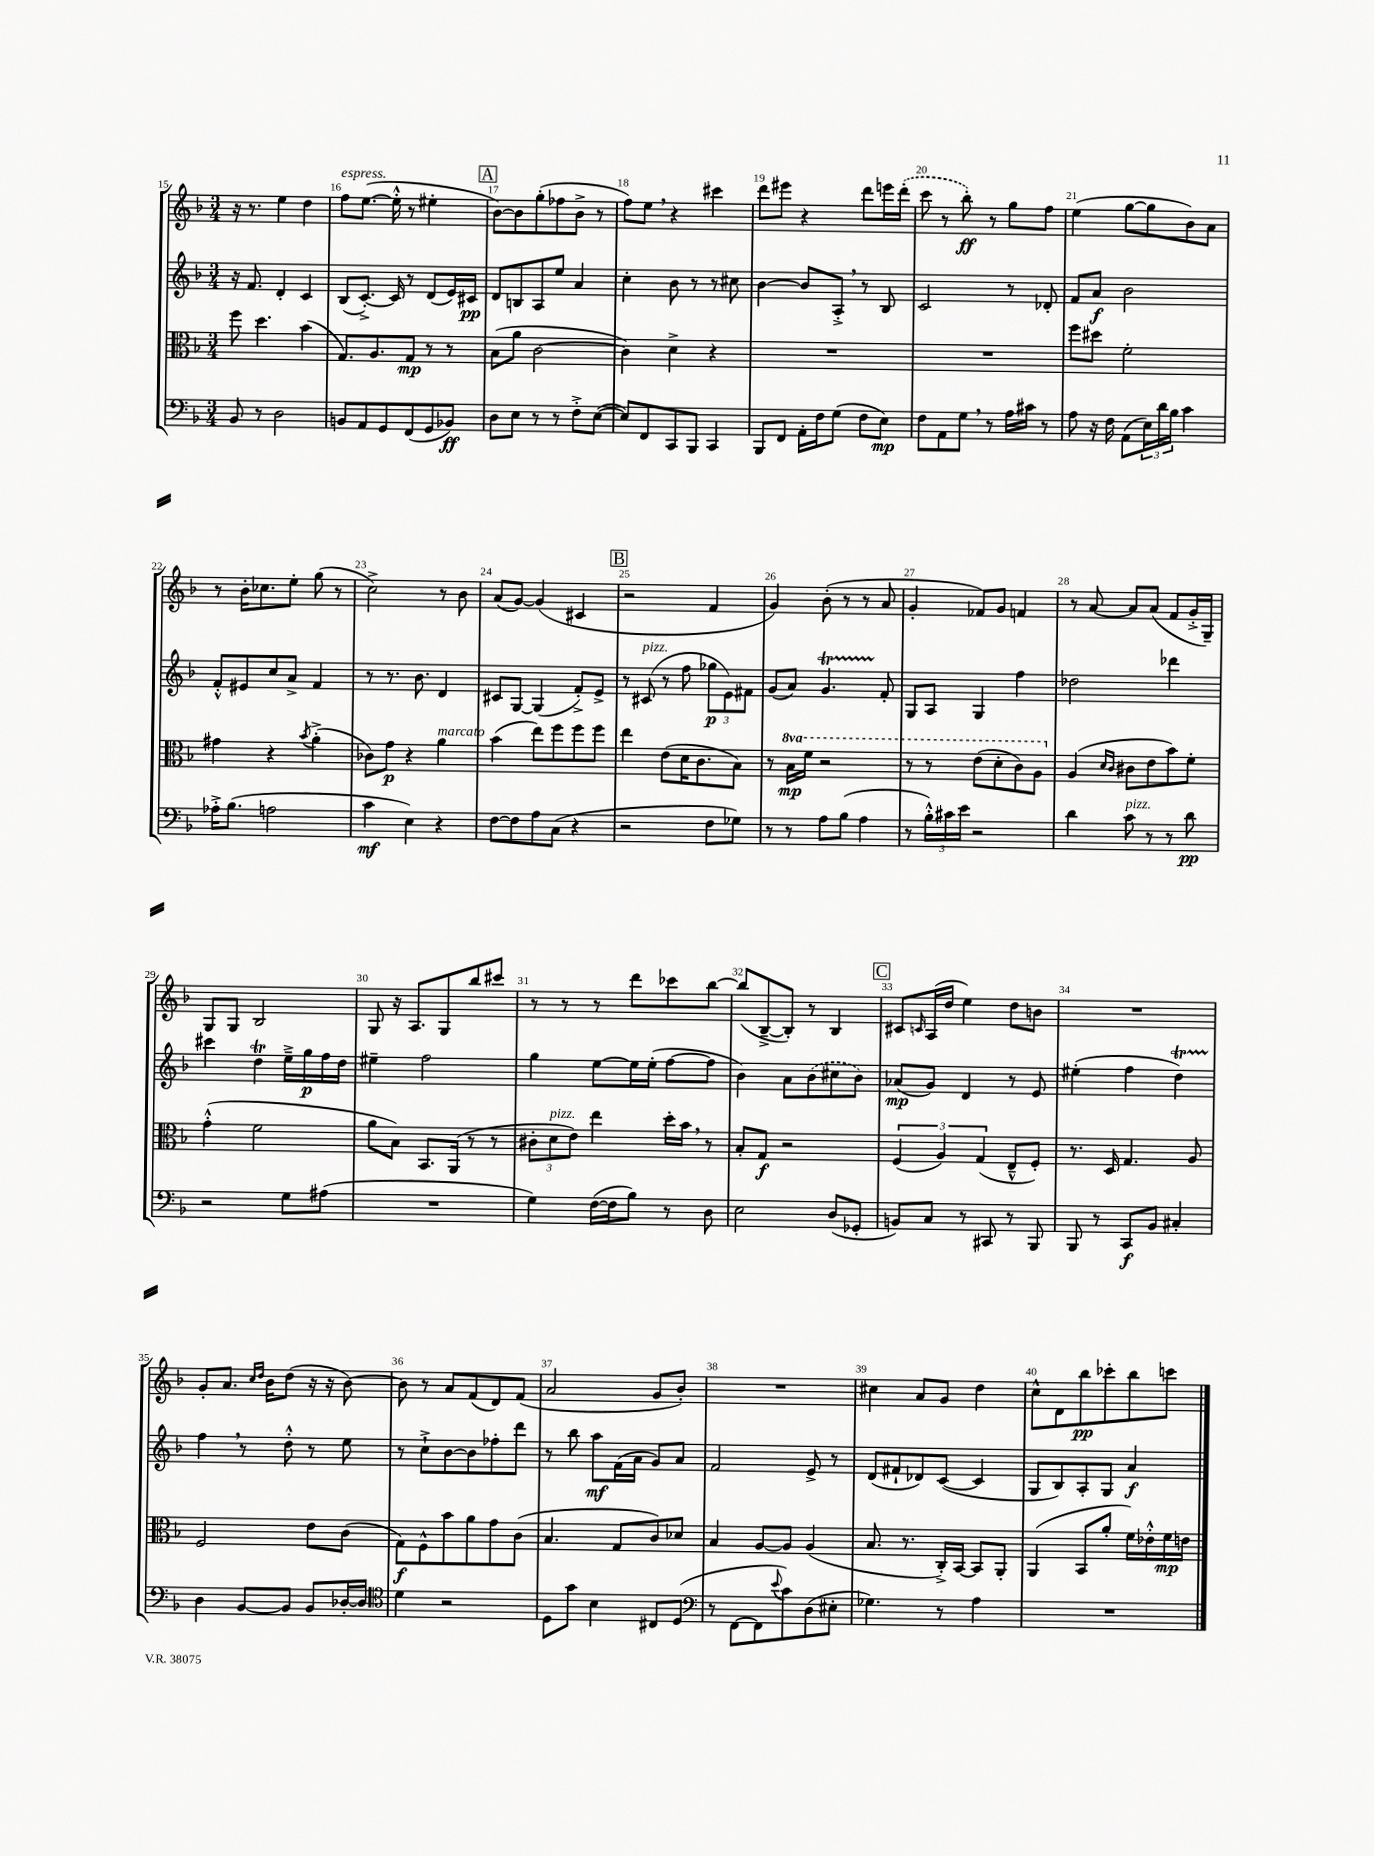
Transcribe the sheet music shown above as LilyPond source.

<<
\new StaffGroup <<
\new Staff = "s0" {
    \clef treble \key f \major \numericTimeSignature \time 3/4
    r16 r8. e''4 d''4 |
    f''8^\markup { \italic "espress." } e''8.~( e''16-.-^ r8 eis''4-. |
    \mark \markup { \box "A" } bes'8~) bes'8 g''8-.( fes''8 bes'8-> r8 |
    f''8) e''8 \breathe r4 cis'''4 |
    d'''8 eis'''8 r4 d'''8 e'''16 \once \slurDashed d'''16-.( |
    c'''8 r8 bes''8-.\ff) r8 g''8 f''8 |
    e''4( g''8~ g''8 bes'8) a'8 |
    r8 bes'16-. ces''8. e''8-. g''8( r8 |
    c''2->) r8 bes'8 |
    a'8( g'8~) g'4( cis'4 |
    \mark \markup { \box "B" } r2 f'4 |
    g'4) bes'8-.( r8 r8 a'8 |
    g'4-. fes'8) g'8 f'4 |
    r8 a'8~ a'8 a'8( f'8 g'16-.-> g16--) |
    g8 g8 bes2 |
    g8 r16 a8. g8 bes''8 cis'''8 |
    r8 r8 r8 d'''8 ces'''8 bes''8~ |
    bes''8( bes8~---> bes8-.) r8 bes4 |
    \mark \markup { \box "C" } cis'8 \grace { c'16 } a16( d''16 e''4) d''8 b'8 |
    R2. |
    g'8-. a'8. \grace { c''16 d''16 } bes'16 d''8( r16 r16 bes'8~) |
    bes'8 r8 a'8 f'8( d'8) f'8( |
    a'2 g'8 bes'8-.) |
    R2. |
    cis''4 a'8 g'8 d''4 |
    c''8-^ d'8 bes''8\pp ces'''8-. bes''8 c'''8 \bar "|." |
}
\new Staff = "s1" {
    \clef treble \key f \major \numericTimeSignature \time 3/4
    r16 f'8. d'4-. c'4 |
    bes8( c'8.~-.->) c'16 r8 d'8( e'16) cis'16\pp |
    \mark \markup { \box "A" } d'8 b8 a8 e''8 a'4 |
    c''4-. bes'8 r8 r8 cis''8 |
    bes'4~ bes'8 a8-.-> \breathe r8 bes8 |
    c'2 r8 des'8-. |
    f'8 a'8\f bes'2 |
    f'8-.-^ eis'8 c''8 a'8-> f'4 |
    r8 r8. bes'8. d'4 |
    cis'8 g8~ g4( f'8-.->) e'8-> |
    \mark \markup { \box "B" } r8 cis'8^\markup { \italic "pizz." }( r8 f''8 \tuplet 3/2 { ges''8\p e'8) fis'8 } |
    g'8( a'8) g'4.\startTrillSpan f'8-.\stopTrillSpan |
    g8 a8 g4 f''4 |
    des''2 des'''4 |
    cis'''4 d''4\trill e''16---> g''16\p f''16 d''16 |
    eis''4-- f''2 |
    g''4 e''8~ e''16 e''16-.( f''8~ f''8 |
    bes'4) a'8 \once \slurDashed bes'8( cis''8 bes'8) |
    \mark \markup { \box "C" } aes'8\mp( g'8) d'4 r8 e'8 |
    eis''4-.( f''4 d''4\startTrillSpan) |
    f''4\stopTrillSpan \breathe r8 d''8-.-^ r8 e''8 |
    r8 c''8-!-> bes'8~ bes'8 fes''8-. d'''8 |
    r8 bes''8 a''8\mf f'16( a'16 g'8) a'8 |
    f'2 e'8-> r8 |
    d'8( fis'8-! des'8) c'8~( c'4 |
    g8 bes8) a8-. g8 a'4\f \bar "|." |
}
\new Staff = "s2" {
    \clef alto \key f \major \numericTimeSignature \time 3/4 \set Staff.ottavationMarkups = #ottavation-simple-ordinals
    f''8 d''4. bes'4( |
    g8.) a8. g8\mp r8 r8 |
    \mark \markup { \box "A" } bes8( a'8 c'2~ |
    c'4) d'4-> r4 |
    R2. |
    R2. |
    f''8 dis''8 f'2-. |
    gis'4 r4 \acciaccatura { bes'8 } a'4-.->( |
    ces'8) g'8\p r4 a'4^\markup { \italic "marcato" } |
    bes'4( e''8) f''8 f''8 f''8 |
    \mark \markup { \box "B" } e''4 e'8( d'16 c'8. bes8) |
    r8 \ottava #1 bes'16\mp f''16 r2 |
    r8 r8 e''8( d''8-. c''8) a'8 \ottava #0 |
    a4( \grace { d'16 c'16 } cis'8 e'8 bes'8) f'8-. |
    g'4-.-^( f'2 |
    a'8 bes8) bes,8. a,16( r8 r8 |
    \tuplet 3/2 { cis'8-. d'8^\markup { \italic "pizz." } e'8) } e''4 d''16-. bes'16 \breathe r8 |
    bes8-. g8\f r2 |
    \mark \markup { \box "C" } \tuplet 3/2 { f4( a4) g4( } e8---^ f8-.) |
    r8. d16 g4. a8 |
    f2 e'8 c'8( |
    g8\f) f8-^ bes'8 a'8 g'8 c'8( |
    bes4. g8 c'8) des'8 |
    bes4 a8~ a8 a4( |
    bes8. r8. c16-.->) bes,16~ bes,8 a,8-. |
    a,4( bes,8 a'8-. f'16) ees'16-.-^ f'16\mp e'16 \bar "|." |
}
\new Staff = "s3" {
    \clef bass \key f \major \numericTimeSignature \time 3/4
    bes,8 r8 d2 |
    b,8 a,8 g,8 f,8( g,8 bes,8\ff) |
    \mark \markup { \box "A" } d8 e8 r8 r8 f8-.-> e8~( |
    e8) f,8 c,8 bes,,8 c,4 |
    bes,,8 f,8 a,16-. f16 g8( f8 e8\mp) |
    f8 a,8 g8 \breathe r8 a16 cis'16 r8 |
    a8 r16 f16 a,8( \tuplet 3/2 { e16) d'16 bes16 } c'4 |
    aes16-.-> bes8.( a2 |
    c'4\mf e4) r4 |
    f8~ f8 a8 c8( r4 |
    \mark \markup { \box "B" } r2 f8 ges8) |
    r8 r8 a8 bes8( a4 |
    r8 \tuplet 3/2 { bes16-.-^) cis'16 e'16 } r2 |
    d'4 c'8^\markup { \italic "pizz." } r8 r8 d'8\pp |
    r2 g8 ais8( |
    R2. |
    g4) f16~( f16 bes8) r8 d8 |
    e2 d8( ges,8-. |
    \mark \markup { \box "C" } b,8) c8 r8 cis,8 r8 bes,,8 |
    bes,,8 r8 c,8\f bes,8 cis4-. |
    d4 bes,8~ bes,8 bes,8 des16~-. des16 |
    \clef tenor d'4 r2 |
    d8 g'8 bes4 cis8 d8( |
    \clef bass r8 f,8~ f,8 \appoggiatura { e'8 } c'8) d8( eis8-. |
    ges4.) r8 a4 |
    R2. \bar "|." |
}
>>
>>
\layout { \context { \Score currentBarNumber = #15 \override BarNumber.break-visibility = ##(#f #t #t) barNumberVisibility = #all-bar-numbers-visible } }
